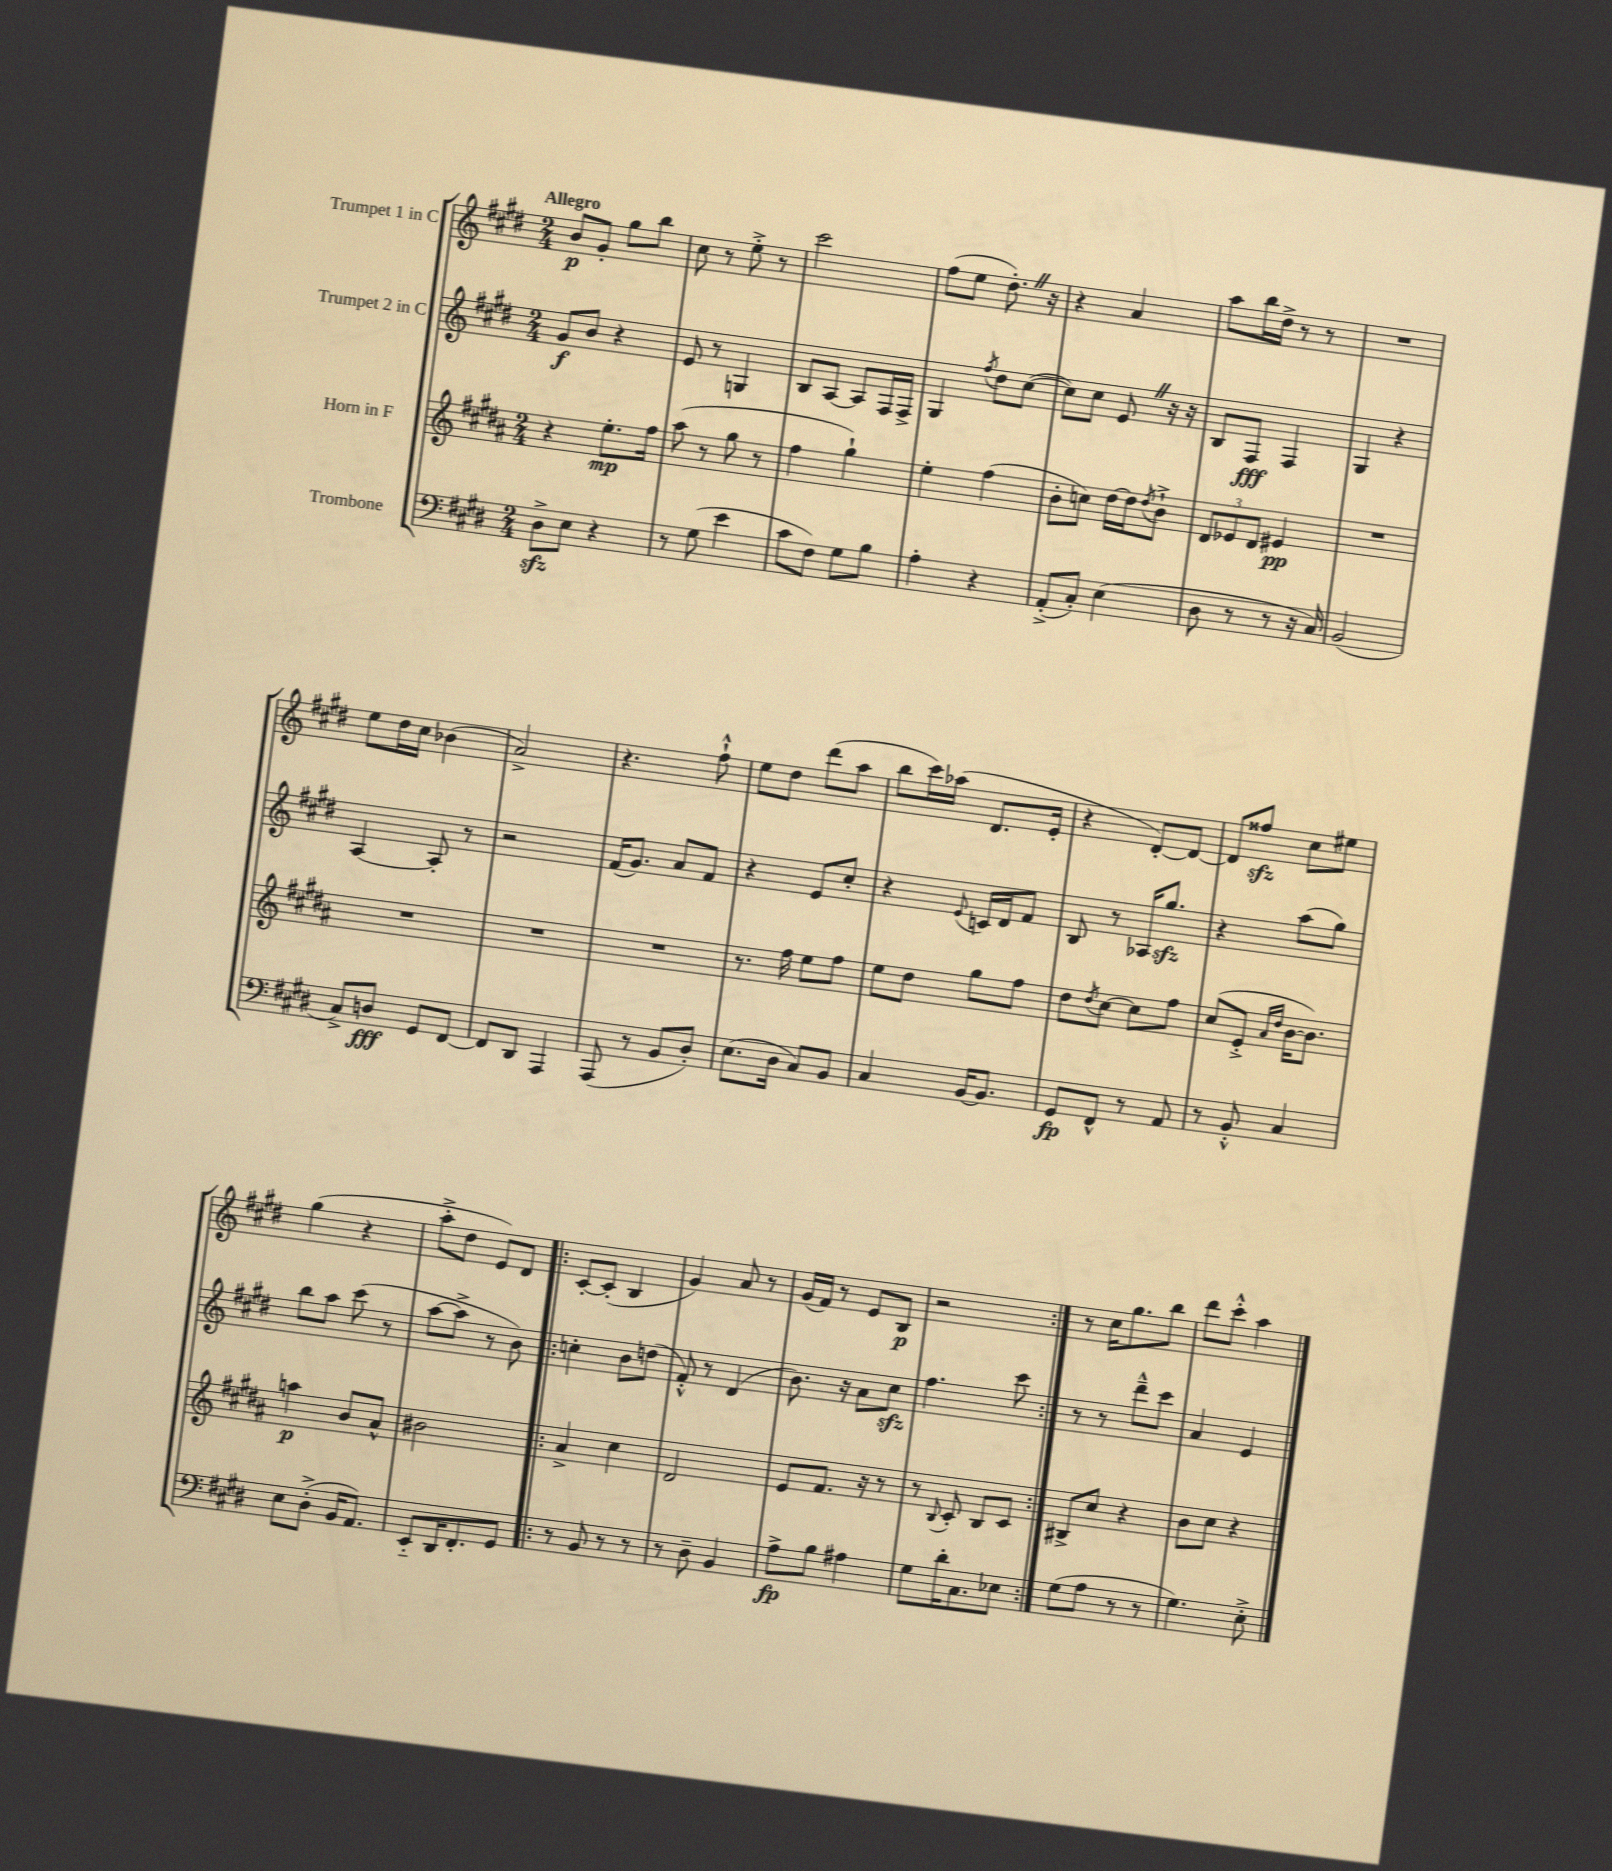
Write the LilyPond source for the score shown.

<<
\new StaffGroup <<
\new Staff = "s0" \with { instrumentName = "Trumpet 1 in C" } {
    \clef treble \key e \major \numericTimeSignature \time 2/4 \tempo "Allegro"
    b'8\p gis'8-. gis''8 b''8 |
    cis''8 r8 e''8-.-> r8 |
    cis'''2 |
    fis''8( e''8 dis''8.-.) \once \override BreathingSign.text = \markup { \musicglyph "scripts.caesura.straight" } \breathe r16 |
    r4 a'4 |
    a''8 b''16 dis''16-> r8 r8 |
    R2 |
    e''8 dis''16 cis''16 bes'4( |
    a'2->) |
    r4. fis''8-!-^ |
    e''8 dis''8 dis'''8( a''8 |
    b''8 cis'''16) aes''16( dis'8. e'16-. |
    r4 dis'8~-.) dis'8~ |
    dis'8 fisis''8\sfz cis''8 eis''8 |
    gis''4( r4 |
    a''8-.-> dis''8 e'8) dis'8 |
    \repeat volta 2 { cis'8~-. cis'8-.( b4 |
    gis'4) a'8 r8 |
    gis'16( fis'16) r8 e'8 b8\p |
    r2 | }
    r8 cis''16 gis''8. b''8 |
    dis'''8 cis'''8-.-^ a''4 \bar "|." |
}
\new Staff = "s1" \with { instrumentName = "Trumpet 2 in C" } {
    \clef treble \key e \major \numericTimeSignature \time 2/4
    gis'8\f b'8 r4 |
    e'8 r8 g4 |
    b8 a8~ a8 fis16 fis16-> |
    gis4 \acciaccatura { fis''8 } dis''8 cis''8~( |
    cis''8) cis''8 e'8 \once \override BreathingSign.text = \markup { \musicglyph "scripts.caesura.straight" } \breathe r16 r16 |
    b8 fis8\fff fis4 |
    gis4 r4 |
    a4~ a8-. r8 |
    r2 |
    fis'16( gis'8.) a'8 fis'8 |
    r4 e'8 cis''8-. |
    r4 \appoggiatura { e'8 } c'16 dis'16 fis'8 |
    b8 r8 aes16 gis''8.\sfz |
    r4 a''8( gis''8) |
    b''8 a''8 cis'''8( r8 |
    a''8~ a''8-> r8 b'8) |
    \repeat volta 2 { c''4-. b'8 d''8( |
    fis'8-.-^) r8 dis'4( |
    b'8.) r16 a'8 cis''8\sfz |
    fis''4. cis'''8 | }
    r8 r8 dis'''8---^ cis'''8 |
    a'4 e'4 \bar "|." |
}
\new Staff = "s2" \with { instrumentName = "Horn in F" } {
    \clef treble \key b \major \numericTimeSignature \time 2/4
    r4 e''8.-.\mp fis''16 |
    ais''8( r8 gis''8 r8 |
    fis''4 gis''4-!) |
    e''4-. fis''4( |
    b'8-. c''8) dis''16~ dis''16 \acciaccatura { dis''8 } b'8-!-> |
    \tuplet 3/2 { dis'8 ees'8 dis'8 } eis'4\pp |
    R2 |
    R2 |
    R2 |
    R2 |
    r8. fis''16 e''8 fis''8 |
    e''8 dis''8 gis''8 fis''8 |
    dis''8 \acciaccatura { dis''8 } cis''8~ cis''8 fis''8 |
    cis''8( e'8-.-> \grace { ais'16 dis''16 } b'16~ b'8.) |
    a''4\p b'8 ais'8-^ |
    bis'2 |
    \repeat volta 2 { ais'4-> cis''4 |
    dis'2 |
    e'8 fis'8. r16 r8 |
    r8 \appoggiatura { b8 } cis'8-. b8 cis'8 | }
    bis8-> cis''8 r4 |
    b'8 cis''8 r4 \bar "|." |
}
\new Staff = "s3" \with { instrumentName = "Trombone" } {
    \clef bass \key e \major \numericTimeSignature \time 2/4
    dis8->\sfz e8 r4 |
    r8 gis8( e'4 |
    cis'8 fis8) gis8 b8 |
    a4-. r4 |
    a,8-.->( cis8-.) e4( |
    dis8 r8 r8 r16 cis16) |
    b,2( |
    cis8->) d8\fff gis,8 fis,8~ |
    fis,8 dis,8 a,,4 |
    a,,8( r8 b,8 dis8-.) |
    e8.( dis16 cis8) b,8 |
    cis4 b,16~ b,8. |
    gis,8\fp fis,8-^ r8 a,8 |
    r8 b,8-.-^ cis4 |
    e8 dis8-.->( b,16 a,8.) |
    e,8-_ dis,16 fis,8.-. gis,8 |
    \repeat volta 2 { r8 b,8 r8 r8 |
    r8 dis8-- b,4 |
    a8->\fp b8 ais4 |
    gis8 dis'16-. cis8. ees8 | }
    gis8( a8 r8 r8 |
    gis4.) e8-.-> \bar "|." |
}
>>
>>
\layout { \context { \Score \remove "Bar_number_engraver" } }
